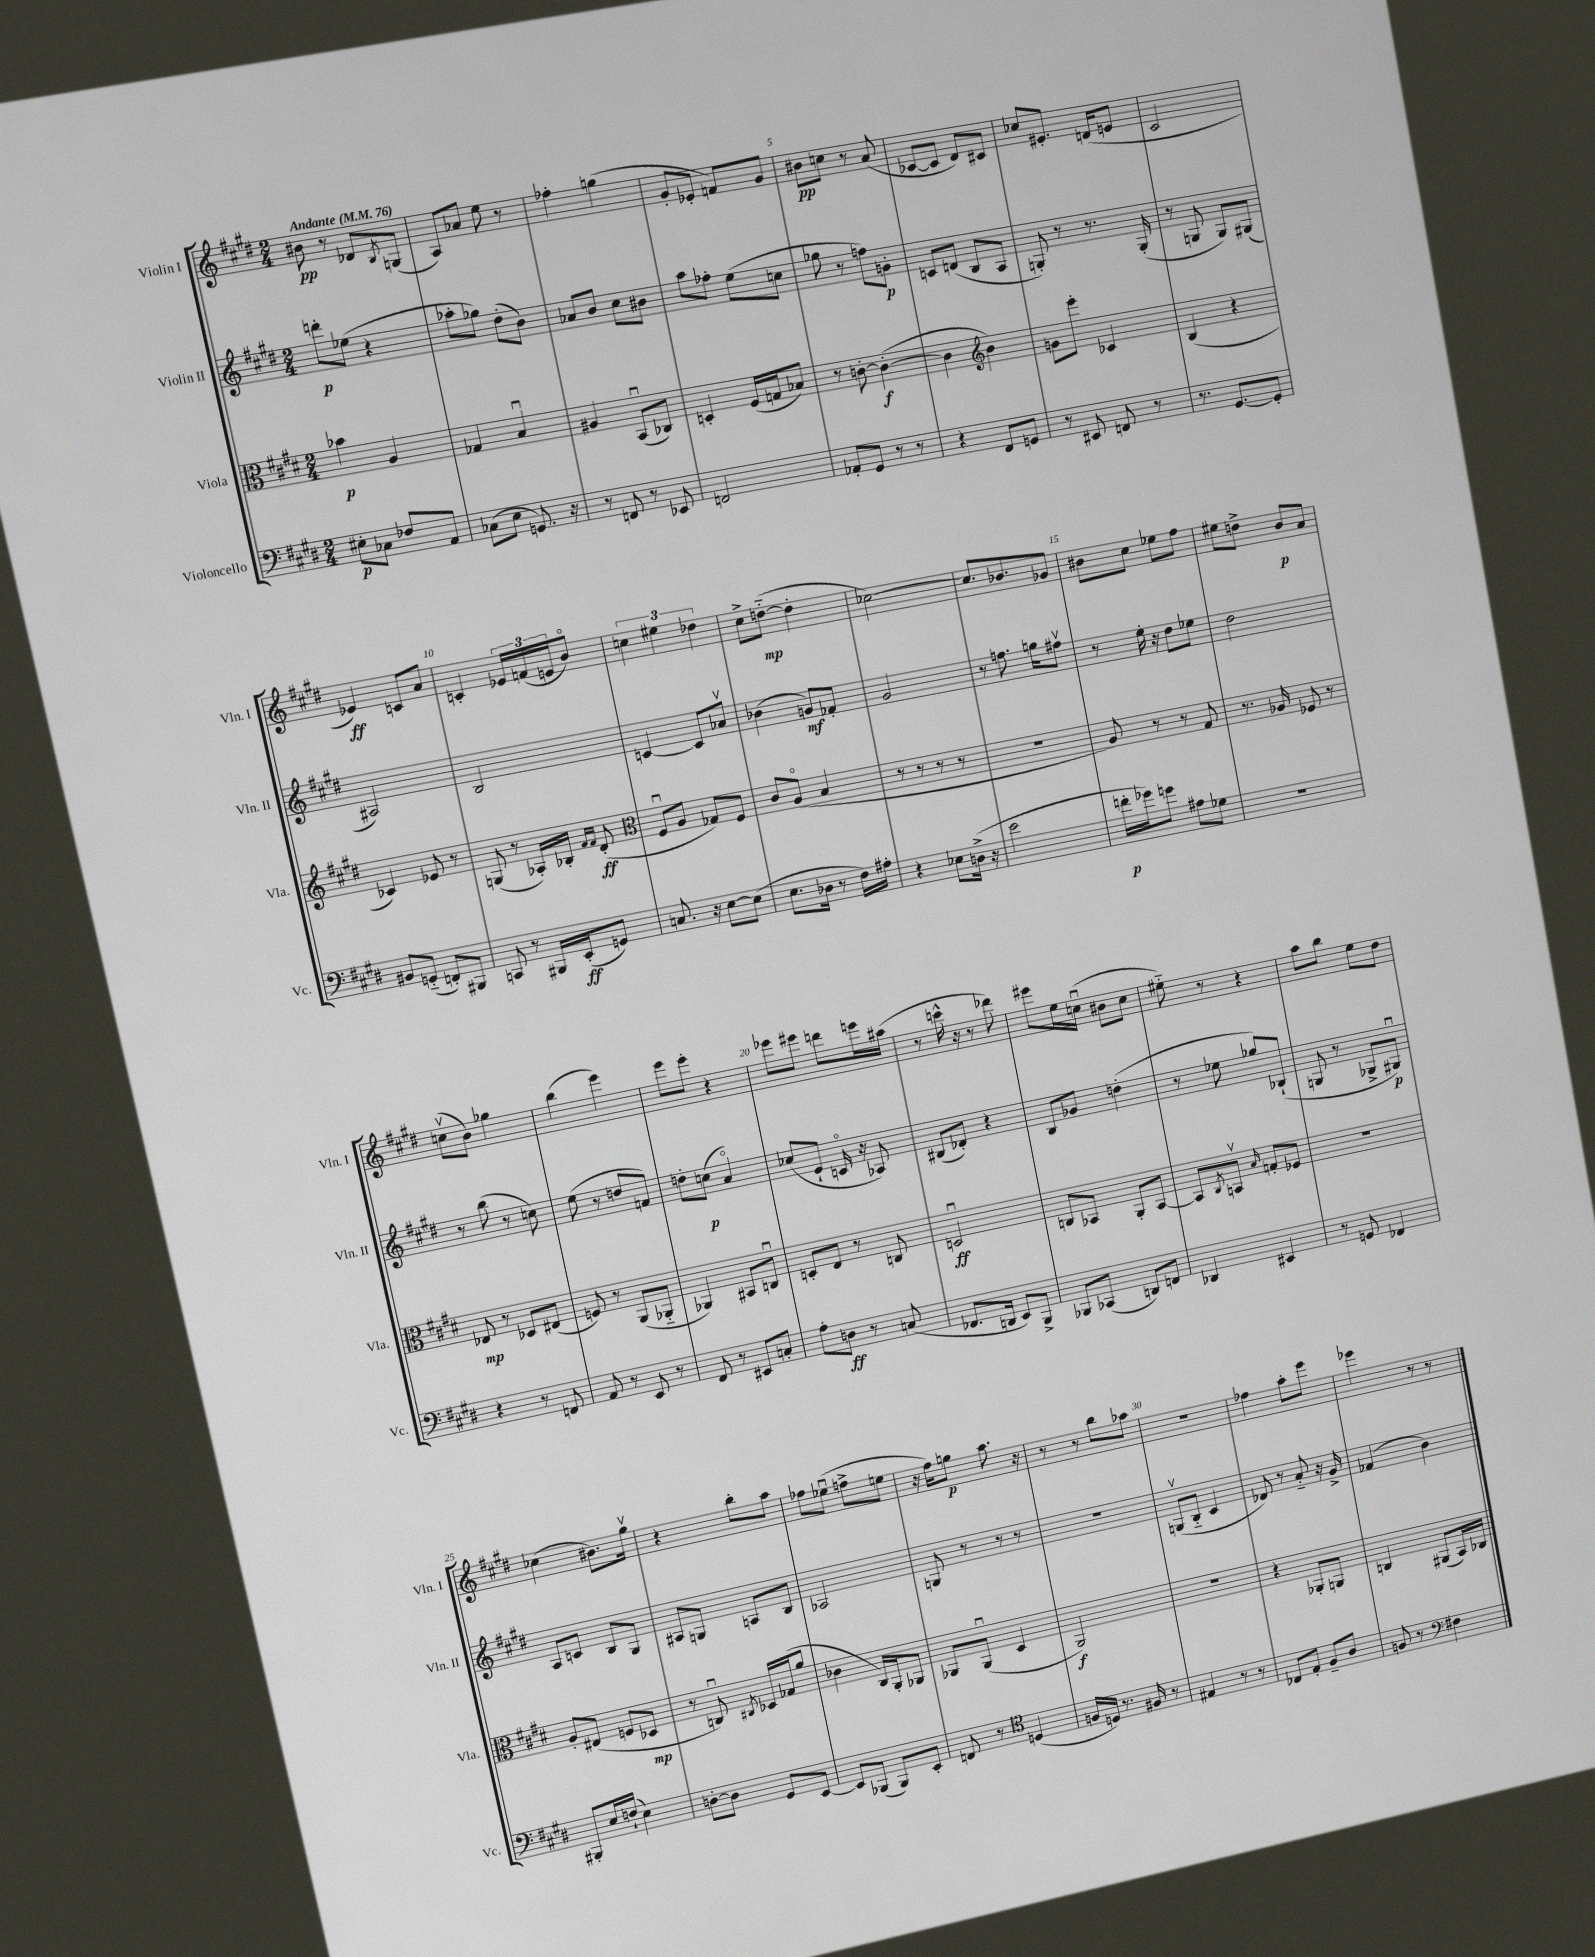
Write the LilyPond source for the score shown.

<<
\new StaffGroup <<
\new Staff = "s0" \with { instrumentName = "Violin I" shortInstrumentName = "Vln. I" } {
    \clef treble \key e \major \numericTimeSignature \time 2/4 \tempo "Andante" 4 = 76
    bis'8\pp r8 des'8 \acciaccatura { b8 } g8( |
    a8) aes'8 e''8 r8 |
    fes''4-. g''4( |
    gis'8-. ees'8-. f'8) gis'8 |
    bis'8\pp c''8 r8 a'8( |
    ces'8~ ces'8 dis'8) cis'8 |
    ces''8 eis'8.-. d'16( e'8 |
    cis'2 |
    ees'4\ff) c'8 a'8 |
    c'4-. \tuplet 3/2 { ees'16 f'16( e'16 } b'8\flageolet) |
    \tuplet 3/2 { c''4 eis''4 des''4 } |
    cis''8-> d''8~-_\mp( d''4-. |
    ces''2~) |
    ces''8. bes'8. ges'8 |
    bis'8 cis''8 ees''8 fis''8 |
    eis''8 d''8-> b'8\p a'8 |
    c''8\upbow( b'8) ges''4 |
    b''4( e'''4) |
    e'''8 e'''8-. r4 |
    ees'''8 eis'''8 d'''8 e'''16 ais''16( |
    r8 c'''16-^ r16 r8 des'''8) |
    eis'''8 e''16 c''16\downbow( bis'8 c''8 |
    eis''8-_) r8 r4 |
    a''8 b''8 e''8 dis''8 |
    ces''4( bis'8.) gis''16\upbow |
    r4 b''8-. a''8 |
    fes''8 ees''8\downbow( f''8-> e''8 |
    r16 fis''16) g''8\p a''8. r16 |
    r8 r8 b''8 aes''8 |
    r2 |
    fes''4 a''8-. e'''8 |
    ees'''4 r8 r8 \bar "|." |
}
\new Staff = "s1" \with { instrumentName = "Violin II" shortInstrumentName = "Vln. II" } {
    \clef treble \key e \major \numericTimeSignature \time 2/4
    d'''8-.\p ees''8( r4 |
    aes''8-. ges''8) dis''8-.( b'8) |
    aes'8 b'8 cis''8 bis'8 |
    a''8 fes''8-. e''8( c''8 |
    ges''8 r8 f''8) g'8-.\p |
    c'8 d'8( b8 a8 |
    g8-.) r8 r8. g16-.( |
    r8 g8 g8) gis8( |
    ais2) |
    b2 |
    c'4~ c'8 aes'8\upbow |
    bes'4( g'8\mf) fes'8-. |
    gis'2 |
    r8 f''8. g''16 fis''8\upbow |
    r8 e''16-. r16 dis''8 ees''8 |
    dis''2 |
    r8 b''8( r8 c''8) |
    e''8( r8 d''8 f'8) |
    d''8-. c''8\p( a'4\flageolet) |
    ces''8( e'8-! c'16\flageolet r16 aes8) |
    bis8( des'8-.) r4 |
    b8 ges'8 d''4-.( |
    r8 ees''8 ges''8) bes8-!( |
    g8 r8 ges8-> gis8\downbow\p) |
    a8 c'8 b8 gis8 |
    ais8 g8 a8 b8 |
    aes2 |
    g8 r8 r8 r8 |
    R2 |
    g8\upbow( b8-_ cis'4 |
    des'8) r8 a'8-_ r16 gis'16-> |
    fes'4( b'4) \bar "|." |
}
\new Staff = "s2" \with { instrumentName = "Viola" shortInstrumentName = "Vla." } {
    \clef alto \key e \major \numericTimeSignature \time 2/4
    bes'4\p a4 |
    ges4 b4\downbow |
    ais4 b,8\downbow( ces8) |
    d4-. fis16( g16 bes8) |
    r8 c'8~-. c'4~-.\f( |
    c'4 \clef treble b'4) |
    g'8 e'''8-. ces'4 |
    b4( r4 |
    ces'4) ees'8 r8 |
    g8( r8 aes16-.) bes16-. \grace { fis'16 fis'16 } dis'8-.\ff( |
    \clef alto fis8\downbow a8 ges8) fis8 |
    cis'8 a8\flageolet( b4 |
    r8 r8 r8 r8 |
    R2 |
    a8) r8 r8 gis8 |
    r8. aes16 fes8 r8 |
    ees8\mp r8 des8 eis8( |
    f8) r8 a,8( aes,8-_ |
    aes,4) bis,8 c8\downbow |
    d8-. e8 r8 c8 |
    d2\downbow\ff |
    c8 bes,8 a,8-. bes,8~ |
    bes,8 \acciaccatura { cis8 } b,8\upbow \grace { b16 } g8-. fes8 |
    R2 |
    a8-. eis8( f8 des8\mp |
    r8 c8\downbow) \acciaccatura { cis8 } des16 ges16( a'8 |
    ces'4 cis16) a,16-. aes,8 |
    aes,8 aes,8\downbow( dis4 |
    a,2\f) |
    R2 |
    r4 aes,8-. a,8 |
    c4 ais,8( b,16) ces16 \bar "|." |
}
\new Staff = "s3" \with { instrumentName = "Violoncello" shortInstrumentName = "Vc." } {
    \clef bass \key e \major \numericTimeSignature \time 2/4
    eis8-.\p ces8 fes8 a,8 |
    ces8( e8 g,8.) r16 |
    r8 f,8 r8 ees,8 |
    f,2 |
    aes,8-. gis,8 r8 r8 |
    r4 fis,8 g,8 |
    r8 eis,8 f,8 r8 |
    r8. gis,8.~ gis,8-. |
    bis,8 g,8-_( f,8-.) bis,,8 |
    c,8 r8 bis,,16 e,16-.\ff( g,8) |
    c8. r16 e8~ e8( |
    e8. des16 r8 fis16) ais16-. |
    r4 ees8 d16->( r16 |
    e'2 |
    f'16-.\p ges'16) g'8 ais8 ges8 |
    R2 |
    r4 r8 f,8 |
    a,8 r8 e,8 r8 |
    fis,8 r8 eis,8 c8-. |
    a8-. d8\ff r8 c8( |
    fes,8. d,16 e,8) b,,8-> |
    bes,,8 ces,8( d,8) f,8 |
    des,4 eis,4 |
    r8 g,8 fes,4 |
    bis,,8-. e16 f16-!( e4) |
    d8~-. d8 gis,8 e,8~ |
    e,8 bes,,8( bes,,8) e,8-. |
    f,8 r8 \clef tenor d4( |
    f16 d16) r8. fis16 r8 |
    eis4 r8 r8 |
    ces8 e8-. fis8-- a8 |
    f8 r8 \clef bass fis4 \bar "|." |
}
>>
>>
\layout { \context { \Score \override BarNumber.break-visibility = ##(#f #t #t) barNumberVisibility = #(every-nth-bar-number-visible 5) } }
